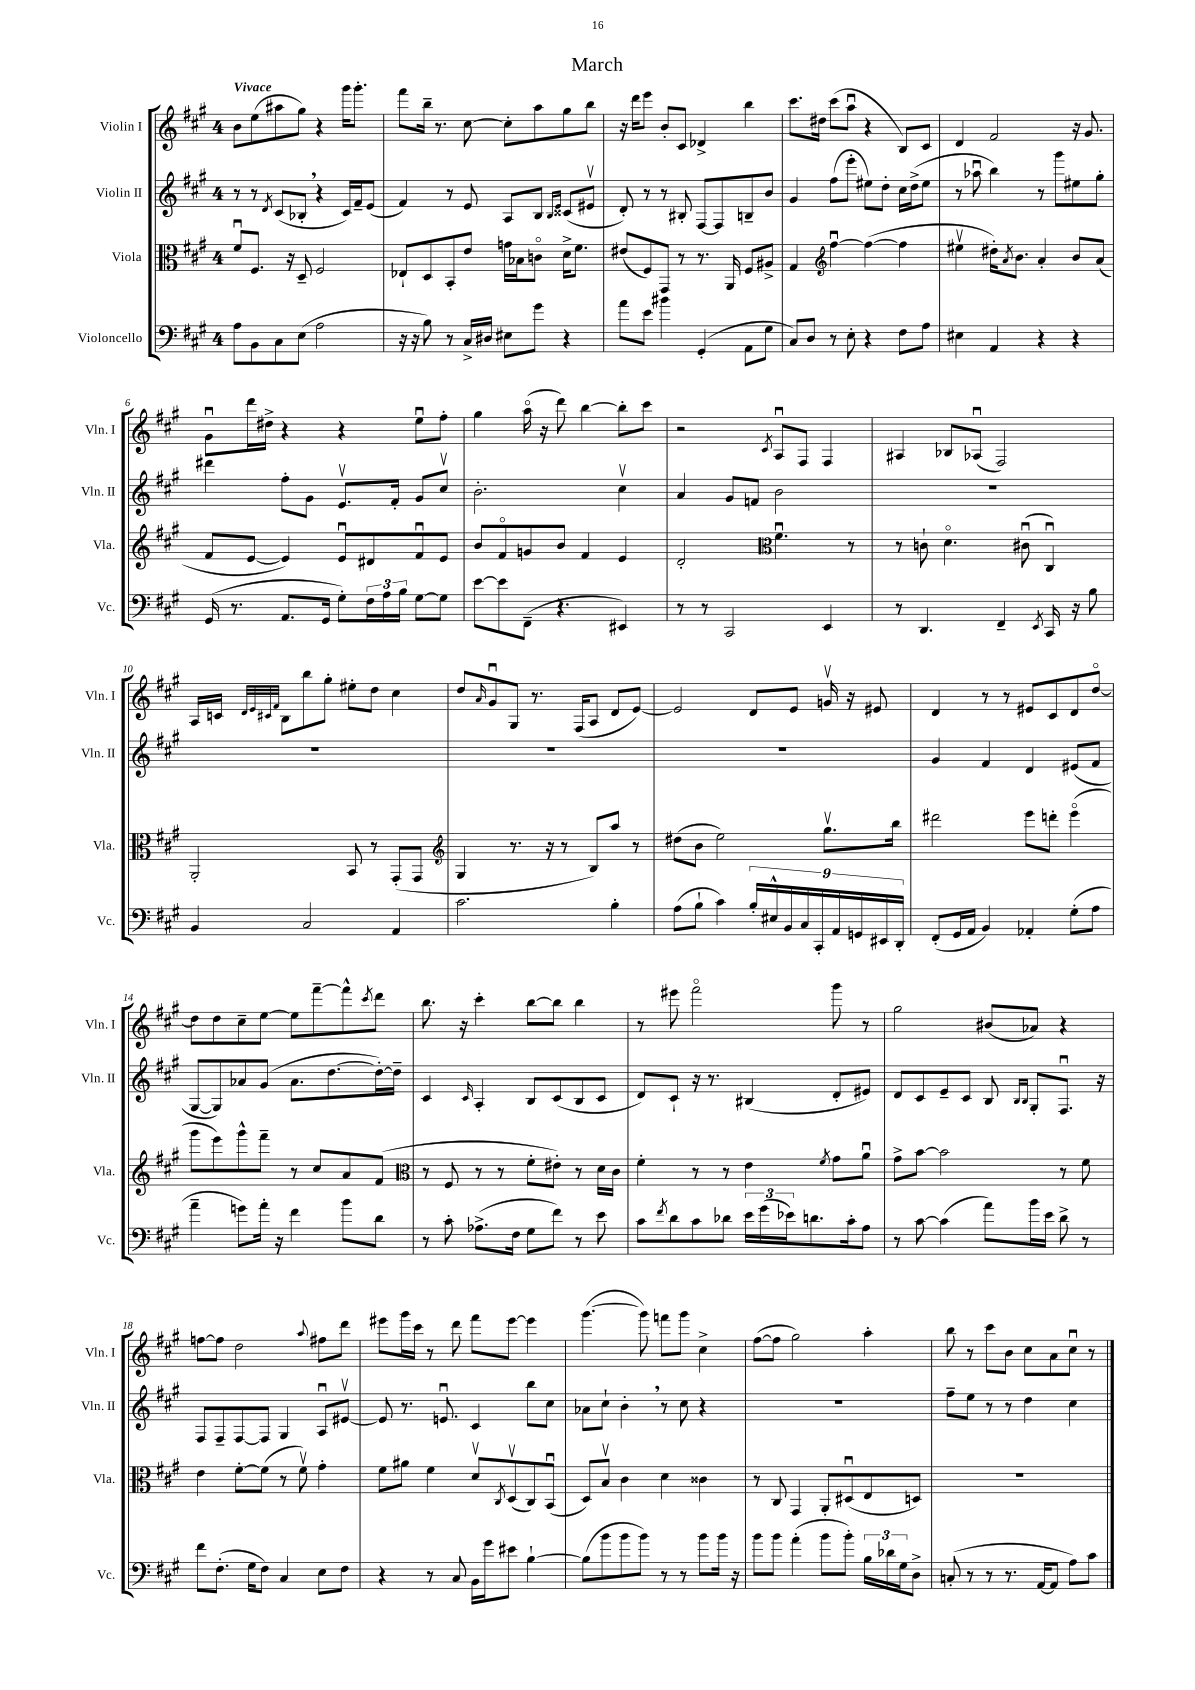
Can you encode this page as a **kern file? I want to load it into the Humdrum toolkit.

**kern	**kern	**kern	**kern
*part4	*part3	*part2	*part1
*staff4	*staff3	*staff2	*staff1
*I"Violoncello	*I"Viola	*I"Violin II	*I"Violin I
*I'Vc.	*I'Vla.	*I'Vln. II	*I'Vln. I
*clefF4	*clefC3	*clefG2	*clefG2
*k[f#c#g#]	*k[f#c#g#]	*k[f#c#g#]	*k[f#c#g#]
*M4/4	*M4/4	*M4/4	*M4/4
=1	=1	=1	=1
!	!	!	!LO:TX:a:B:t=Vivace
8A\L	8f#u/L	8r	8b\L
8BB\	8.F#/J	8r	(8ee\
.	.	8qd/	.
8C#\	.	(8c#/L	8aa#X\
.	16r	.	.
(8E\J	8D~/	8B-X',/J	8gg#\J)
2A\	2F#/	4r	4r
.	.	16c#/LL)	16ggg#\KL
.	.	16f#~/J	8.ggg#'\J
.	.	(8e/J	.
=2	=2	=2	=2
16r	8E-X`/L	4f#/)	8fff#\L
16r	.	.	.
8B\)	8D/	.	16bb~\Jk
.	.	.	8.r
8r	8BB'/	8r	.
16C#^/LL	8e/J	8e/	[8cc#\
16D#X/JJ	.	.	.
8E#X\L	16gn\LL	8A/L	8cc#'\L]
.	16B-X\J	.	.
8g#\J	8cn\J	8B/J	8aa\
.	.	16qqB/LL	.
.	.	16qqe/JJ	.
4r	16d^\KL	(8c##X/L	8gg#\
.	8.f#\J	.	.
.	.	8e#Xv/J	8bb\J
=3	=3	=3	=3
8a\L	(8e#X/L	8d'/)	16r
.	.	.	16ddd\KL
8e\J	8F#/)	8r	8eee\J
4b#X\	8GG#/J	8r	8b'/L
.	8r	8B#X'/	8c#/J
(4GG#'/	8.r	[8F#/L	4d-X^/
.	.	8F#/]	.
.	16AA/	.	.
8AA\L	8F#/L	8Bn~/	4bb\
8G#\J	8A#X^/J	8b/J	.
=4	=4	=4	=4
8C#/L)	4G#/	4g#/	8.ccc#\L
8D/J	.	.	.
.	.	.	16dd#X\Jk
*	*clefG2	*	*
8r	[4ff#u\	(8ff#\L	(8ccc#\L
8E'\	.	8eee'\J	8aau\J
4r	(4ff#\_	8ee#X\L)	4r
.	.	8dd'\J	.
8F#\L	4ff#\]	16cc#\LL	8B/L)
.	.	(16dd^\J	.
8A\J	.	8ee#\J	8c#/J
=5	=5	=5	=5
4E#X\	4ee#Xv\	8r	4d/
.	.	8aa-Xu\	.
4AA/	16dd#X'\KL)	4bb\)	2f#/
.	8qa/	.	.
.	8.b\J	.	.
4r	4a'/	8r	.
.	.	8ggg#\L	.
4r	8b/L	8ee#X\	16r
.	.	.	8.g#/
.	(8a/J	8gg#'\J	.
!!LO:LB:g=z
=6	=6	=6	=6
(16GG#/	8f#/L	4ddd#X\	8g#u\L
8.r	.	.	.
.	[8e/J	.	16ddd\L
.	.	.	16dd#X^\JJ
8.AA/L	4e/])	8ff#'\L	4r
.	.	8g#\J	.
16GG#/Jk	.	.	.
8G#'\L)	8eu/L	8.ev/L	4r
24F#\L	8d#X/	.	.
24A\	.	.	.
.	.	16f#'/Jk	.
24B\JJ	.	.	.
[8G#\L	8f#u/	8g#/L	8eeu\L
8G#\J]	8e/J	8cc#v/J	8ff#'\J
=7	=7	=7	=7
[8e\L	8b/L	2.b'\	4gg#\
8e\]	8f#/	.	.
(8FF#~\J	8gn/	.	(16aa\
.	.	.	16r
4.r	8b/J	.	8ddd\)
.	4f#/	.	[4bb\
4EE#X/)	4e/	4cc#v\	8bb'\L]
.	.	.	8ccc#\J
=8	=8	=8	=8
8r	2d'/	4a/	2r
8r	.	.	.
2CC#/	.	8g#/L	.
.	.	8fn/J	.
*	*clefC3	*	*
.	.	.	8qc#/
.	4.f#u\	2b\	8Au/L
.	.	.	8F#/J
4EE/	.	.	4F#/
.	8r	.	.
=9	=9	=9	=9
8r	8r	1r	4A#X/
4.DD/	8cn`\	.	.
.	4.d\	.	8B-X/L
.	.	.	(8A-Xu/J
4FF#~/	.	.	2F#/)
.	(8c#Xu\	.	.
8qEE/	.	.	.
16CC#/	4C#u/)	.	.
16r	.	.	.
8B\	.	.	.
!!LO:LB:g=z
=10	=10	=10	=10
4BB/	2AA'/	1r	16A/LL
.	.	.	16cn/JJ
.	.	.	32qqd/LLL
.	.	.	32qqe/
.	.	.	32qqc#X/
.	.	.	32qqf#/JJJ
.	.	.	8B\L
2C#/	.	.	8bb\
.	.	.	8gg#'\J
.	8BB/	.	8ee#X'\L
.	8r	.	8dd\J
4AA/	(8GG#'/L	.	4cc#\
.	8GG#/J	.	.
=11	=11	=11	=11
*	*clefG2	*	*
2.c#\	4G#/	1r	8dd/L
.	.	.	16qqa/
.	.	.	8g#u/
.	8.r	.	8G#/J
.	.	.	8.r
.	16r	.	.
.	8r	.	.
.	.	.	(16F#/KL
.	8B/L)	.	8A/J
4B'\	8aa/J	.	8d/L
.	8r	.	[8e/J)
=12	=12	=12	=12
(8A\L	(8dd#X\L	1r	2e/]
8B`\J	8b\J	.	.
4c#\)	2ee\)	.	.
18B'/LL	.	.	8d/L
18E#X^^/	.	.	.
18BB/	.	.	.
.	.	.	8e/J
18C#/	.	.	.
18CC#'/	.	.	.
.	8.gg#v\L	.	16gnv/
18AA/	.	.	.
.	.	.	16r
18GGn/	.	.	.
.	.	.	8e#X/
18EE#X/	.	.	.
.	16bb\Jk	.	.
18DD'/JJ	.	.	.
=13	=13	=13	=13
(8FF#'/L	2ddd#X\	4g#/	4d/
16GG#/L	.	.	.
16AA/JJ	.	.	.
4BB/)	.	4f#/	8r
.	.	.	8r
4AA-X'/	8eee\L	4d/	8e#X/L
.	8dddn'\J	.	8c#/
(8G#'\L	(4eee\	(8e#X/L	8d/
8A\J	.	8f#/J	[8dd/J
!!LO:LB:g=z
=14	=14	=14	=14
4a~\	8ggg#\L	[8G#/L	8dd\L]
.	8eee\)	8G#/])	8dd\
8gn\L)	8ggg#^^\	8a-X/	8cc#~\
16a'\Jk	8fff#~\J	(8g#/J	[8ee\J
16r	.	.	.
4f#\	8r	8.a-\L	8ee\L]
.	8cc#/L	.	[8fff#~\
.	.	[8.dd\	.
8b\L	8a/	.	8fff#^^\]
.	.	.	8qccc#/
8d\J	(8f#/J	16dd'\L_)	8ddd\J
.	.	16dd~\JJ]	.
=15	=15	=15	=15
*	*clefC3	*	*
8r	8r	4c#/	8.bb\
8c#'\	8F#/	.	.
.	.	.	16r
.	.	16qqc#/	.
(8.A-X^\L	8r	4A'/	4ccc#'\
.	8r	.	.
16F#\Jk	.	.	.
8G#\L	8f#'\L	8B/L	[8bb\L
8f#\J)	8e#X'\J)	(8c#/	8bb\J]
8r	8r	8B/	4bb\
8e\	16d\LL	8c#/J	.
.	16c#\JJ	.	.
=16	=16	=16	=16
8c#\L	4f#'\	8d/L)	8r
8qf#/	.	.	.
8d\	.	8c#`/J	8eee#X\
8c#\	8r	16r	2fff#\
.	.	8.r	.
8d-X\J	8r	.	.
24e\LL	4e\	(4B#X/	.
(24g#\	.	.	.
24e-X\J)	.	.	.
8.dn\	.	.	.
.	8qf#/	.	.
.	8g#\L	8d'/L	8ggg#\
16c#'\k	.	.	.
8A\J	8au\J	8e#X/J)	8r
=17	=17	=17	=17
8r	8g#^\L	8d/L	2gg#\
[8c#\	[8b\J	8c#/	.
(4c#\]	2b\]	8e~/	.
.	.	8c#/J	.
8a\L)	.	8B/	(8b#X/L
.	.	16qqB/LL	.
.	.	16qqB/JJ	.
16b\L	.	8G#'/L	8a-X/J)
16e\JJ	.	.	.
8d^\	8r	8.F#u/J	4r
8r	8f#\	.	.
.	.	16r	.
!!LO:LB:g=z
=18	=18	=18	=18
8f#\L	4e\	8F#/L	[8ffn\L
(8.F#'\J	.	8F#~/	8ff\J]
.	[8f#'\L	[8F#/	2dd\
16G#\KL	.	.	.
8F#\J)	(8f#\J]	8F#/J]	.
4C#/	8r	4G#/	.
.	8f#v\)	.	.
.	.	.	8qqaa/
8E\L	4g#'\	8Au/L	8ff#X\L
8F#\J	.	[8e#Xv/J	8ddd\J
=19	=19	=19	=19
4r	8f#\L	8e#/]	8eee#X\L
.	8a#X\J	8.r	16ggg#\L
.	.	.	16ccc#\JJ
8r	4f#\	.	8r
.	.	8.enu/	.
8C#/	.	.	8ddd\
16BB\LL	8dv/L	4c#/	8fff#\L
16g#\J	.	.	.
.	8qC#/	.	.
8e#X\J	(8Dv/	.	[8eee#\J
[4B`\	8C#/)	8bb\L	4eee#\]
.	(8BBu/J	8cc#\J	.
=20	=20	=20	=20
(8B\L]	8D/L)	8a-X\L	([4.ggg#\
8b\	8Bv/J	8cc#`\J	.
8b\	4c#\	4b',\	.
8b\J)	.	.	8ggg#\])
8r	4d\	8r	8fffn\L
8r	.	8cc#\	8ggg#\J
8b\L	4c##X\	4r	4cc#^\
16b\Jk	.	.	.
16r	.	.	.
=21	=21	=21	=21
8b\L	8r	1r	([8ff#\L
8b\J	8C#/	.	8ff#\J]
(4a'\	4GG#/	.	2gg#\)
8b\L	8AA'/L	.	.
8b'\J)	(8D#Xu/	.	.
24B\LL	8E/	.	4aa'\
24d-X\	.	.	.
24G#\J	.	.	.
8D^\J	8Dn/J)	.	.
=22	=22	=22	=22
(8Cn'/	1r	8ff#~\L	8bb\
8r	.	8ee\J	8r
8r	.	8r	8ccc#\L
8.r	.	8r	8b\J
.	.	4dd\	8cc#\L
[16AA/KL	.	.	.
8AA/J]	.	.	8a\
8A\L)	.	4cc#\	8cc#u\J
8c#\J	.	.	8r
==	==	==	==
*-	*-	*-	*-
